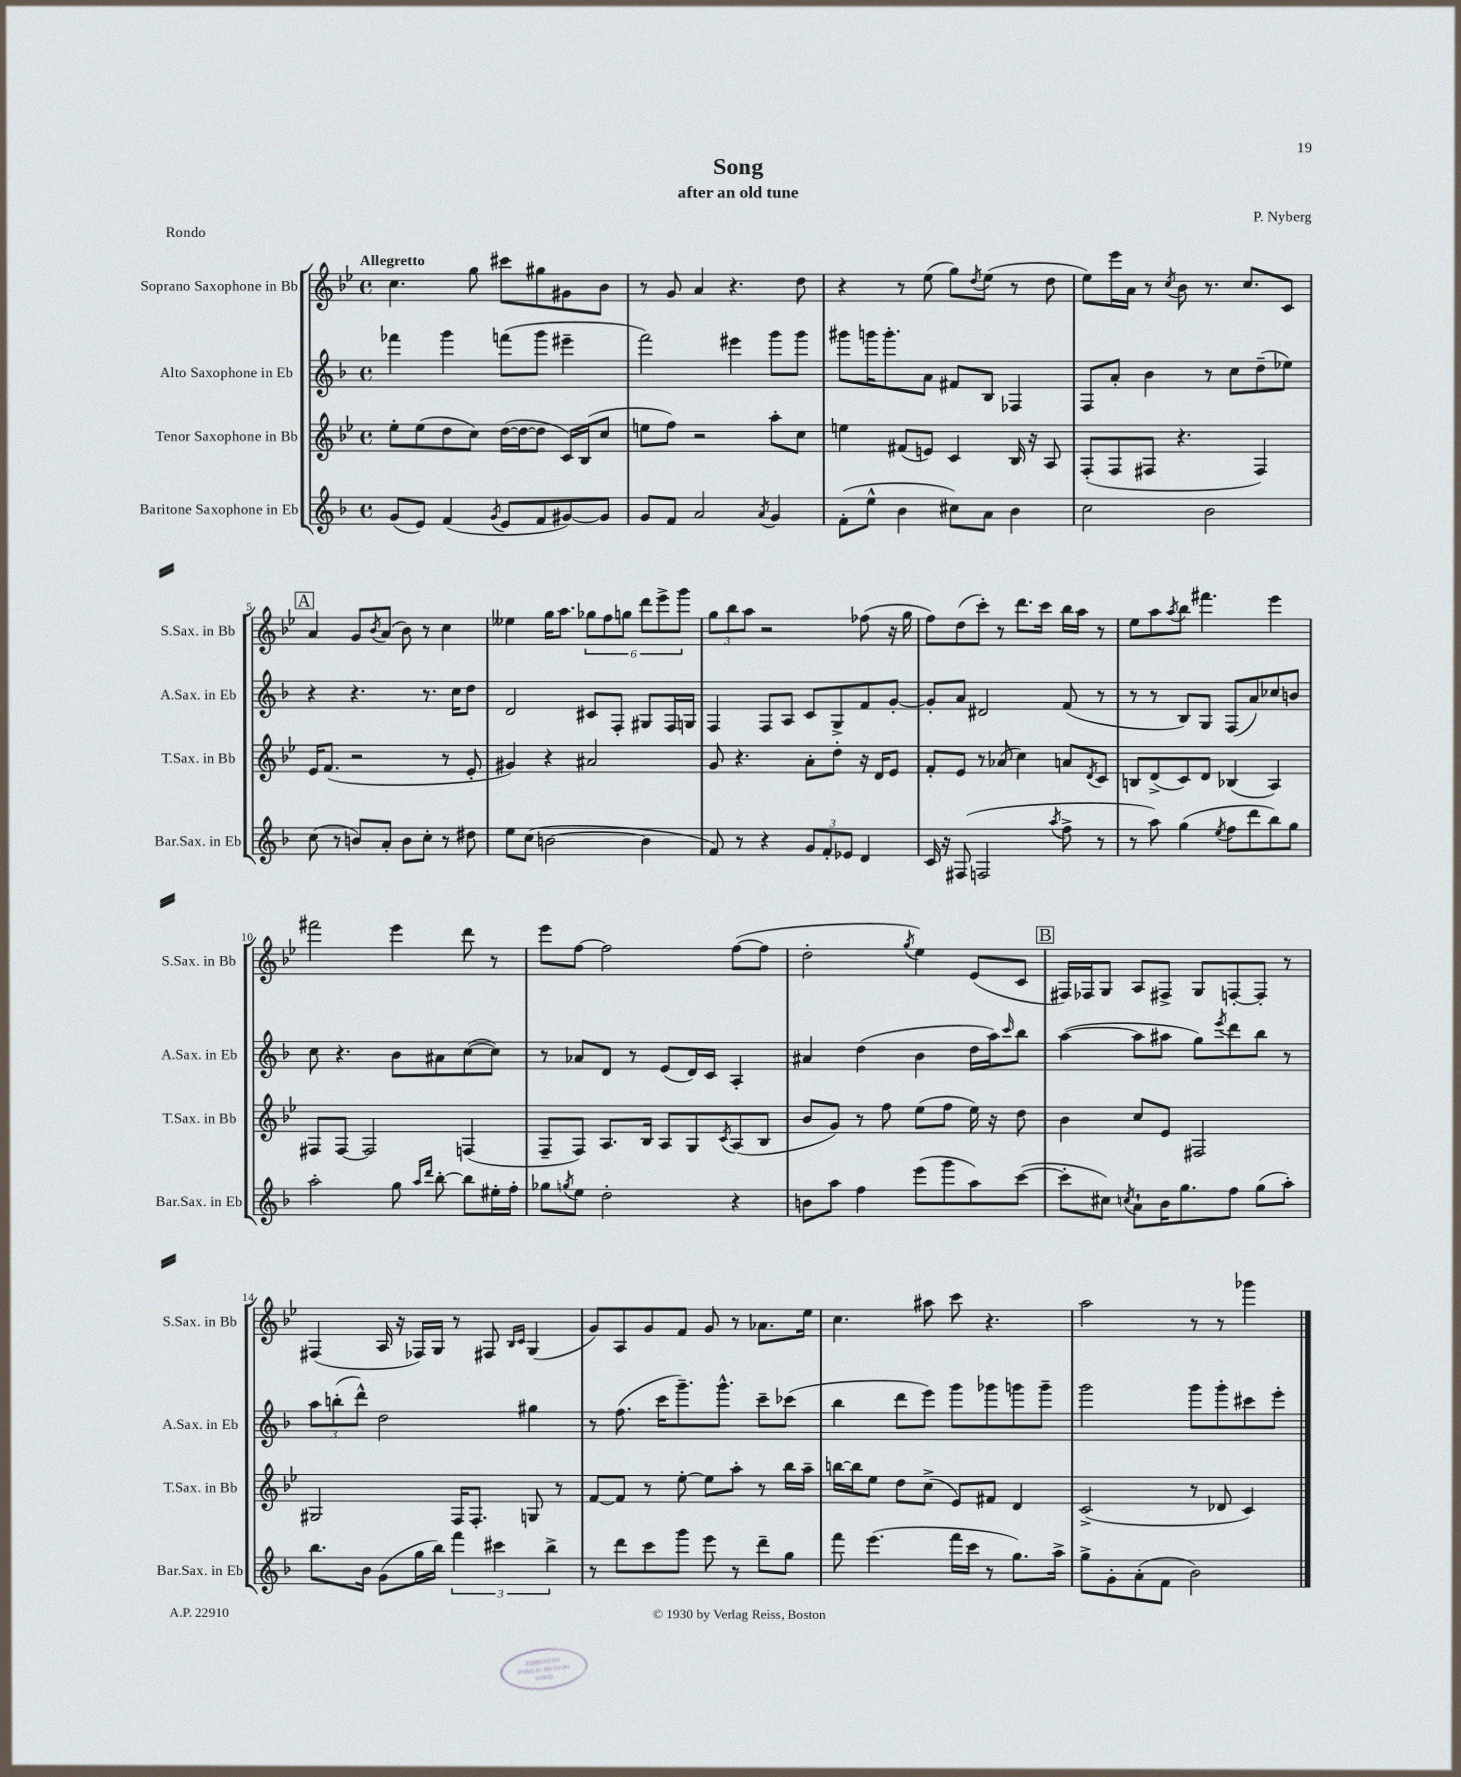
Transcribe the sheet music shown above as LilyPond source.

\header { title = "Song" composer = "P. Nyberg" subtitle = "after an old tune" piece = "Rondo" }
<<
\new StaffGroup <<
\new Staff = "s0" \with { instrumentName = "Soprano Saxophone in Bb" shortInstrumentName = "S.Sax. in Bb" } {
    \clef treble \key bes \major \defaultTimeSignature \time 4/4 \tempo "Allegretto"
    c''4. g''8 cis'''8 gis''8 gis'8 bes'8 |
    r8 g'8 a'4 r4. d''8 |
    r4 r8 ees''8( g''8) \acciaccatura { d''8 } ees''8( r8 d''8 |
    ees''8) ees'''16 a'16 r8 \acciaccatura { c''8 } bes'8 r8. c''8. c'8 |
    \mark \markup { \box "A" } a'4 g'8 \acciaccatura { bes'8 } a'8( bes'8) r8 c''4 |
    eeses''4 g''16 a''8. \tuplet 6/4 { ges''8 f''8 g''8 d'''8 ees'''8-> g'''8 } |
    \tuplet 3/2 { g''8 bes''8 a''8 } r2 fes''8( r16 g''16 |
    f''8) d''8( c'''8-.) r8 d'''8. c'''16 bes''16 a''16 r8 |
    ees''8 a''8 \acciaccatura { a''8 } bes''8 fis'''4. ees'''4 |
    fis'''2 ees'''4 d'''8 r8 |
    ees'''8 f''8~ f''2 f''8~( f''8 |
    d''2-. \acciaccatura { g''8 } ees''4) ees'8( c'8 |
    \mark \markup { \box "B" } fis16) fes16 g8 a8 fis8-> g8 f8~-. f8-. r8 |
    fis4( a16 r16 fes16) g16 r8 fis8 \grace { bes16 c'16 } g4( |
    g'8) a8 g'8 f'8 g'8 r8 aes'8. ees''16 |
    c''4. ais''8 c'''8 r4. |
    a''2 r8 r8 ges'''4 \bar "|." |
}
\new Staff = "s1" \with { instrumentName = "Alto Saxophone in Eb" shortInstrumentName = "A.Sax. in Eb" } {
    \clef treble \key f \major \defaultTimeSignature \time 4/4
    fes'''4 g'''4 f'''8( g'''8 eis'''4-- |
    f'''2) eis'''4 g'''8 g'''8 |
    gis'''8 g'''16 g'''8.-. a'8 fis'8 bes8 fes4 |
    f8 a'8-. bes'4 r8 c''8 d''8--( ees''8) |
    \mark \markup { \box "A" } r4 r4. r8. c''16 d''8 |
    d'2 cis'8 f8-. gis8 f16 g16 |
    f4 f8 a8 c'8 g8-> f'8 g'8~-. |
    g'8-. a'8 dis'2 f'8( r8 |
    r8 r8 bes8) g8 f8( a'8) ces''8 b'8 |
    c''8 r4. bes'8 ais'8 c''8~( c''8) |
    r8 aes'8 d'8 r8 e'8( d'16) c'16 a4-. |
    ais'4 d''4( bes'4 d''16 a''16) \grace { c'''16 } bes''8 |
    \mark \markup { \box "B" } a''4~( a''8 ais''8 g''8) \acciaccatura { e'''8 } d'''8 bes''8 r8 |
    \tuplet 3/2 { a''8 b''8-.( d'''8-^) } d''2 gis''4 |
    r8 f''8.( c'''16 g'''8.--) g'''8.-^ c'''8-- ces'''8( |
    bes''4 d'''8 e'''8) g'''8 ges'''8 g'''8 g'''8-- |
    g'''2 g'''8 g'''8-. cis'''8 e'''8-. \bar "|." |
}
\new Staff = "s2" \with { instrumentName = "Tenor Saxophone in Bb" shortInstrumentName = "T.Sax. in Bb" } {
    \clef treble \key bes \major \defaultTimeSignature \time 4/4
    ees''8-. ees''8( d''8 c''8) d''16~( d''16~ d''8 c'16) bes16( c''8 |
    e''8 f''8) r2 a''8-. c''8 |
    e''4 fis'8( e'8) c'4 bes16 r16 a8 |
    f8-.( f8 fis8 r4. fis4) |
    \mark \markup { \box "A" } ees'16 f'8.( r2 r8 ees'8-. |
    gis'4) r4 ais'2 |
    g'8 r4. a'8-. d''8-. r16 d'16 ees'8 |
    f'8-. ees'8 r8 aes'8( c''4) a'8 \acciaccatura { d'8 } c'8 |
    b8 d'8->( c'8) d'8 bes4( a4) |
    fis8 fis8~ fis2 f4( |
    f8-- f8) a8. bes16 a8 g8 \acciaccatura { c'8 } a8( bes8 |
    bes'8 g'8) r8 f''8 ees''8( f''8 ees''16) r16 d''8 |
    \mark \markup { \box "B" } bes'4 c''8 ees'8 fis2 |
    gis2 f16 f8.-. g8 r8 |
    f'8~ f'8 r8 ees''8~-. ees''8 a''8-. r8 bes''16 a''16-- |
    b''16~ b''16 ees''8 d''8 c''8->( ees'8) fis'8 d'4 |
    c'2->( r8 des'8 c'4) \bar "|." |
}
\new Staff = "s3" \with { instrumentName = "Baritone Saxophone in Eb" shortInstrumentName = "Bar.Sax. in Eb" } {
    \clef treble \key f \major \defaultTimeSignature \time 4/4
    g'8( e'8) f'4( \acciaccatura { g'8 } e'8 f'8 gis'8~) gis'8 |
    g'8 f'8 a'2 \acciaccatura { a'8 } g'4 |
    f'8-.( e''8-^ bes'4 cis''8) a'8 bes'4 |
    c''2 bes'2 |
    \mark \markup { \box "A" } c''8( r8 b'8) a'8-. b'8 c''8-. r8 dis''8 |
    e''8 c''8( b'2~ b'4 |
    f'8) r8 r4 \tuplet 3/2 { g'8 f'8-. ees'8 } d'4 |
    c'16 r16 fis8( f2 \acciaccatura { a''8 } f''8-> r8 |
    r8 a''8) g''4( \acciaccatura { e''8 } f''8 d'''8 bes''8) g''8 |
    a''2-. g''8 \grace { a''16 d'''16 } bes''8~-. bes''8 eis''16-. f''16-. |
    ges''8 \acciaccatura { g''8 } e''8 d''2-. r4 |
    b'8 a''8 f''4 e'''8( g'''8 a''8) c'''8~( |
    \mark \markup { \box "B" } c'''8-. cis''8) \acciaccatura { c''8 } a'8-! bes'16 g''8. f''8 g''8( a''8-.) |
    bes''8. bes'16 g'8( g''16 bes''16) \tuplet 3/2 { f'''4 cis'''4 bes''4-> } |
    r8 d'''8 c'''8 g'''8 e'''8 r8 d'''8-- g''8 |
    f'''8 e'''4.( f'''16 c'''16 r8 g''8.) a''16-> |
    g''8-> g'8-. a'8-.( f'8 bes'2) \bar "|." |
}
>>
>>
